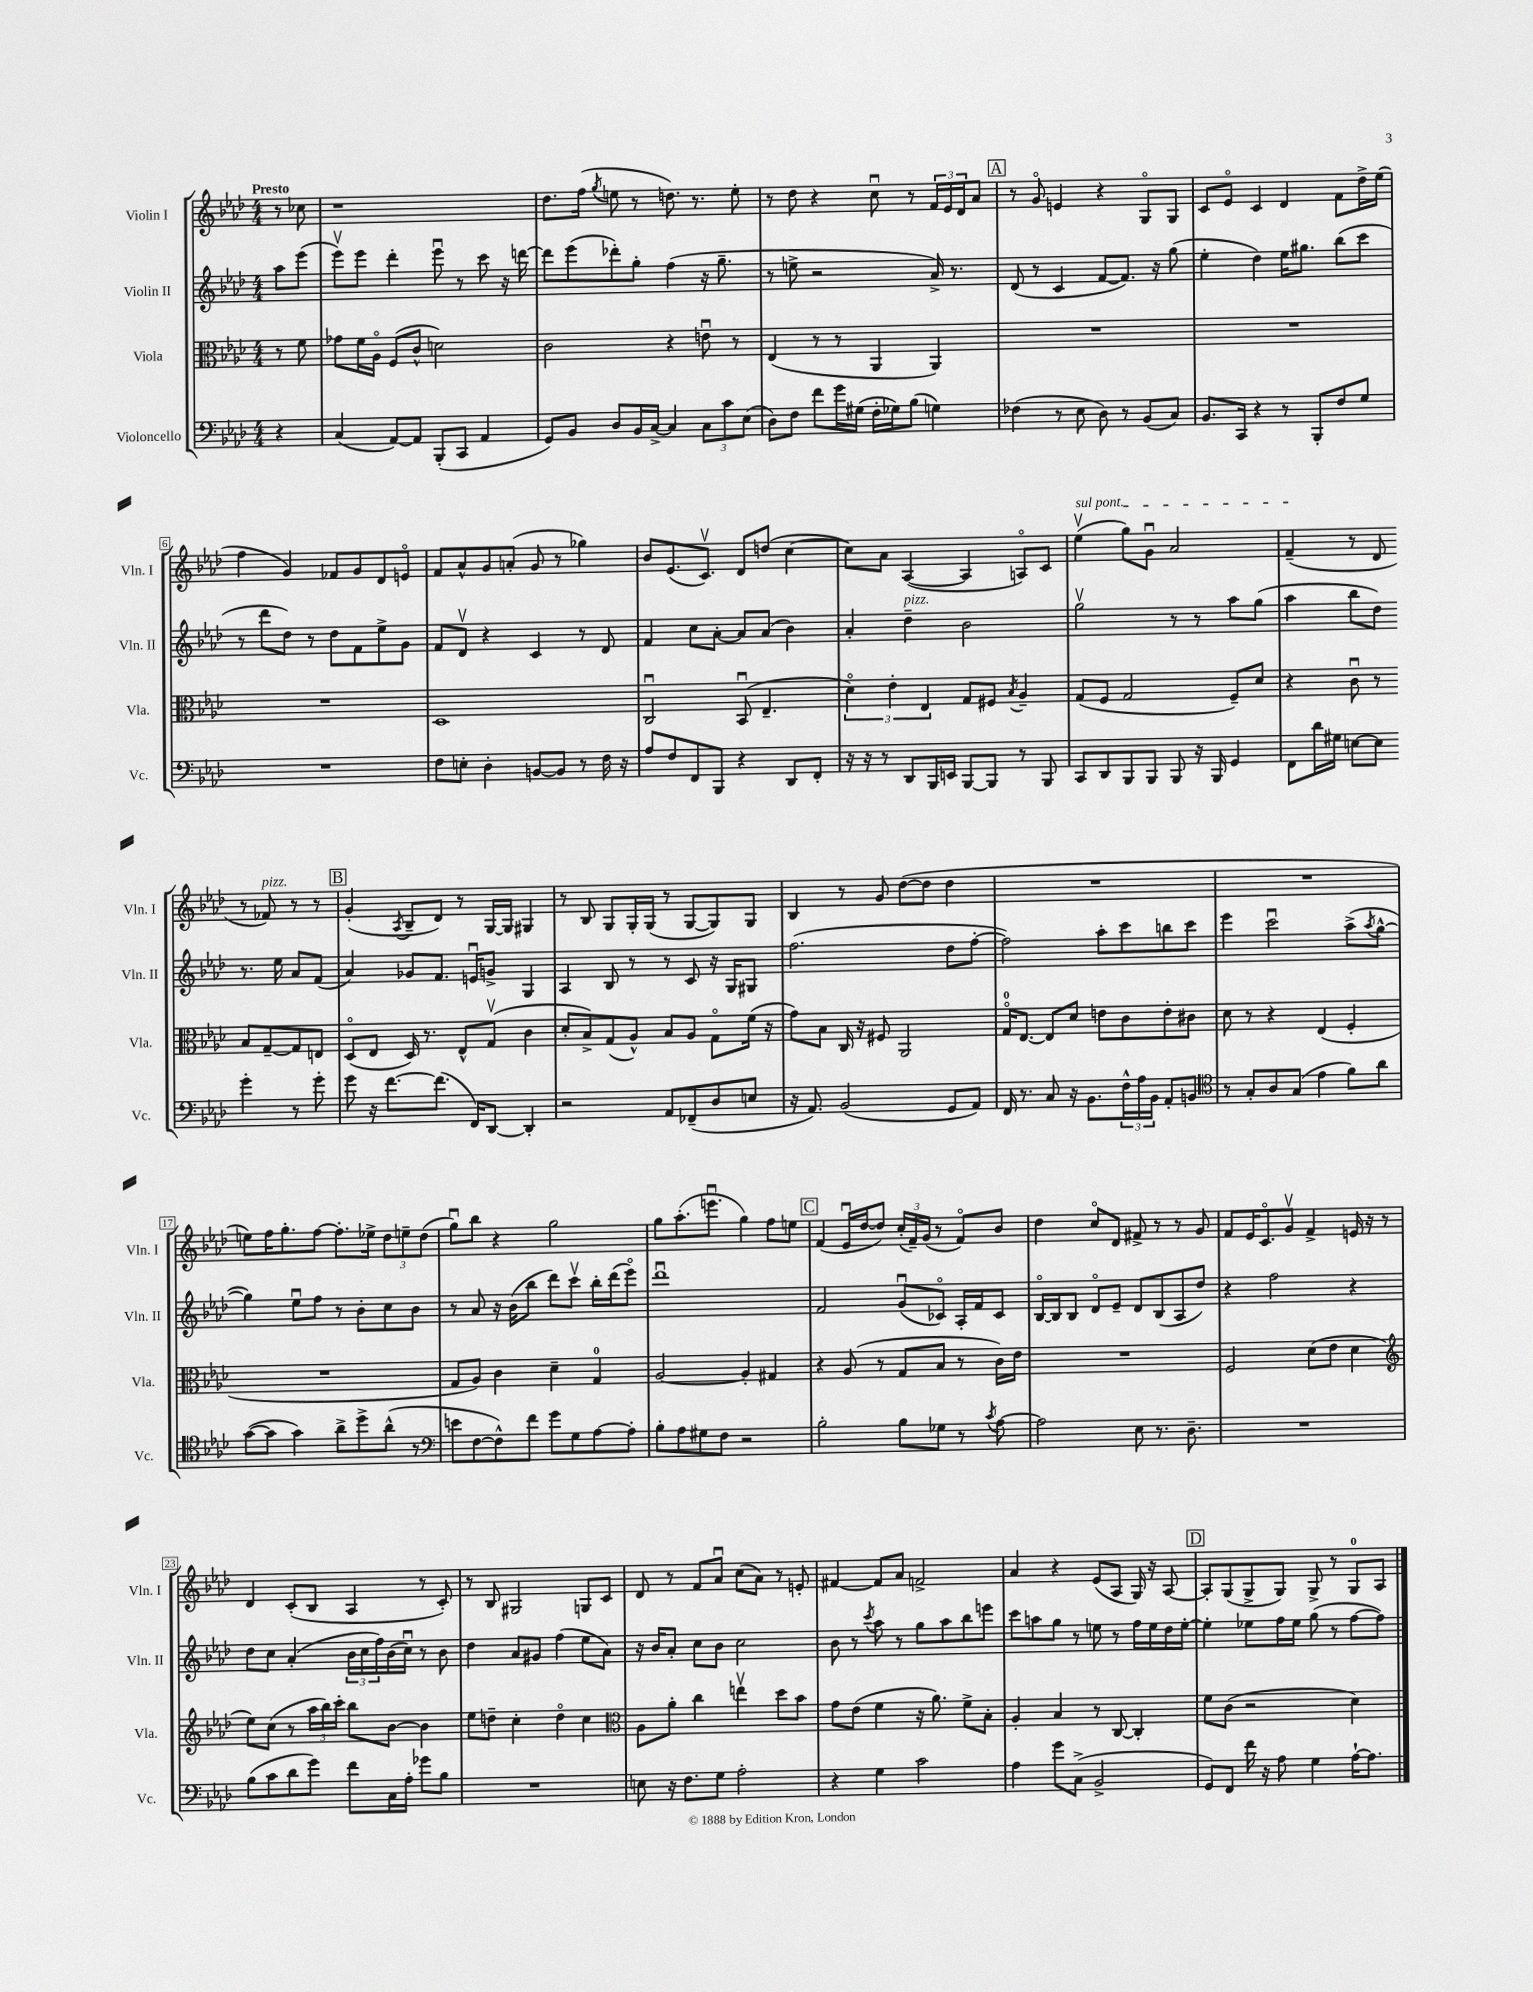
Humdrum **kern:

**kern	**kern	**kern	**kern
*part4	*part3	*part2	*part1
*staff4	*staff3	*staff2	*staff1
*I"Violoncello	*I"Viola	*I"Violin II	*I"Violin I
*I'Vc.	*I'Vla.	*I'Vln. II	*I'Vln. I
*clefF4	*clefC3	*clefG2	*clefG2
*k[b-e-a-d-]	*k[b-e-a-d-]	*k[b-e-a-d-]	*k[b-e-a-d-]
*M4/4	*M4/4	*M4/4	*M4/4
=	=	=	=
!	!	!	!LO:TX:a:B:t=Presto
4r	8r	8aa-\L	8r
.	8f\	(8eee-\J	8cc-X\
=1	=1	=1	=1
(4C/	8g-X\L	8eee-v\L)	1r
.	16f\L	8eee-\J	.
.	16A-\JJ	.	.
[8AA-/L)	(8F/L	4ddd-'\	.
8AA-/J]	8c^^/J	.	.
(8BBB-'/L	2dn\)	8eee-u\	.
8CC/J	.	8r	.
4AA-/	.	8ccc\	.
.	.	16r	.
.	.	[16dddn\	.
=2	=2	=2	=2
8GG/L)	2c\	8ddd\L]	8.dd-\L
8BB-/J	.	(8eee-\	.
.	.	.	(16ff\Jk
.	.	.	8qgg/
8D-/L	.	8ddd-X'\)	8een\
16BB-/L	.	8gg'\J	8r
[16C^/JJ	.	.	.
4C/]	4r	(4ff\	8.ddn\)
.	.	.	8.r
12C\L	8enu\	16r	.
.	.	8.gg~\	.
12c\	.	.	.
.	8r	.	8ee'\
(12E-\J	.	.	.
=3	=3	=3	=3
8D-\L)	(4E-/	8r	8r
8F\J	.	8een^\	8dd-\
8f\L	8r	2r	4r
16g\L	8r	.	.
(16G#X\JJ	.	.	.
16F'\LL	4AA-/	.	8ccu\
16G-X\J)	.	.	.
(8B-\J	.	.	8r
4Gn\)	4AA-/)	16a-^/)	24f/LL
.	.	.	24e-/
.	.	8.r	.
.	.	.	24d-/J
.	.	.	8a-/J
!!LO:REH:place=s1:t=A
=4	=4	=4	=4
(4F-X\	1r	(8d-/	8r
.	.	8r	8g/
8r	.	4c/	4en/
8E-\	.	.	.
8D-\)	.	[8f/L	4r
8r	.	8.f/J])	.
(8BB-/L	.	.	8G/L
.	.	16r	.
8C/J)	.	(8gg\	8G/J
=5	=5	=5	=5
8.BB-/L	1r	4ee-'\	8c/L
.	.	.	8e-/J
16CC/Jk	.	.	.
4r	.	4dd-\)	4c/
8r	.	16ee-\KL	4d-/
.	.	8.gg#X\J	.
8BBB-'/L	.	.	.
8F/	.	(8bb-\L	8f\L
8G/J	.	8ccc\J	16dd-^\L
.	.	.	(16ee-\JJ
!!LO:LB:g=z
=6	=6	=6	=6
1r	1r	8r	4ff\
.	.	8ddd-\L	.
.	.	8dd-\J)	4g/)
.	.	8r	.
.	.	8dd-\L	8f-X/L
.	.	8f\	8g/
.	.	8ee-^\	8d-/
.	.	8g\J	8en/J
=7	=7	=7	=7
8F\L	1D-	8f/L	8f/L
8En'\J	.	8d-v/J	8a-^^/
4D-'\	.	4r	8g/
.	.	.	(8an'/J
[8BBn/L	.	4c/	8g/
8BB/J]	.	.	8r
8r	.	8r	4gg-X\)
16F\	.	8d-/	.
16r	.	.	.
=8	=8	=8	=8
8A-/L	2Cu/	4f/	8b-/L
8F/	.	.	(8.e-/
8FF/	.	8cc\L	.
.	.	.	8.cv/J)
8BBB-/J	.	[8a-'\J	.
4r	(8BB-u/	8a-/L]	8d-/L
.	4.E-~/	(8a-/J	(8ddn/J
8DD-/L	.	4b-\)	[4cc\
8FF'/J	.	.	.
=9	=9	=9	=9
16r	6d-\)	4a-'/	8cc\L])
16r	.	.	.
8r	.	.	8a-\J
.	6e-'\	.	.
!	!	!LO:TX:a:i:t=pizz.	!
8DD-/L	.	4dd-~\	([4A-/
.	6E-/	.	.
16BBB-/L	.	.	.
16EEn/JJ	.	.	.
[8BBB-/L	8G/L	2b-\	4A-/]
8BBB-/J]	8F#X/J	.	.
.	8qB-/	.	.
8r	4A-~/	.	8An/L)
8BBB-/	.	.	8c/J
=10	=10	=10	=10
!	!	!	!LO:TX:a:i:t=sul pont.
8CC/L	(8G/L	2ggv\	(4ee-v\
8DD-/	8F/J	.	.
8BBB-/	2G/	.	8gg\L)
8BBB-/J	.	.	8gu\J
8BBB-/	.	8r	2a-/
16r	.	8r	.
16BBB-/	.	.	.
4GG/	8F~/L)	8aa-\L	.
.	8d-/J	(8gg\J	.
=11	=11	=11	=11
8FF\L	4r	4aa-\	(4f~/
16d-\L	.	.	.
16G#X\JJ	.	.	.
[8En\L	8cu\	8bb-\L	8r
8E\J]	8r	8dd-\J)	8d-/
4g'\	8B-/L	8.r	8r
!	!	!	!LO:TX:a:i:t=pizz.
.	[8G~/	.	8f-X/)
.	.	16ee-\	.
8r	8G/]	8a-/L	8r
8g'\	8En/J	(8f/J	8r
!!LO:LB:g=z
!!LO:REH:place=s1:t=B
=12	=12	=12	=12
8g\	(8D-/L	4a-/)	(4g'/
16r	8E-/J	.	.
[8.f\L	.	.	.
.	.	.	8qA-/
.	16D-/)	8g-X/L	8B-~/L
.	8.r	.	.
(8.f\J]	.	8.f/J	8d-/J)
.	8E-^^/L	.	8r
16FF/KL)	.	16enu/KL	.
[8DD-/J	(8Gv/J	8gn^/J	[16G/LL
.	.	.	16G/JJ]
4DD-'/]	4c\	4G/	4G#X/
=13	=13	=13	=13
2r	8d-'/L	4A-/	8r
.	8B-^/)	.	8B-/
.	(8G/	8B-/	8G/L
.	8A-^^/J)	8r	16G'/L
.	.	.	(16G/JJ
8AA-/L	8B-/L	8r	8r
(8FF-X~/	8A-/J	8c/	[8G/L
8D-/	8G\L	16r	8G/])
.	.	16G/KL	.
8En/J	(16f\Jk	8G#X/J	8G/J
.	16r	.	.
=14	=14	=14	=14
16r	8g\L)	(2.ff\	4B-/
8.AA-/)	.	.	.
.	8B-\J	.	.
(2BB-/	16C/	.	8r
.	16r	.	.
.	8F#X/	.	8g/
.	2AA-/	.	([8dd-\L
.	.	.	8dd-\J]
8GG/L	.	8dd-\L	4dd-\
8AA-/J)	.	[8ff'\J	.
=15	=15	=15	=15
16FF/	16G/KL	2ff\])	1r
8.r	[8.E-/J	.	.
8C/	8E-/L]	.	.
16r	8d-/J	.	.
8.BB-\L	.	.	.
.	8en\L	8aa-'\L	.
24F^^\L	8c\	8ccc\	.
24A-\	.	.	.
24BB-\JJ	.	.	.
8AA-'/L	8e'\	8bbn\	.
8BBn/J	8c#X\J	8ccc\J	.
=16	=16	=16	=16
*clefC4	*	*	*
8r	8d-\	4eee-\	1r
8G'/L	8r	.	.
8A-/	4r	2cccu\	.
(8G/J	.	.	.
4e-\	(4E-/	.	.
8f\L)	4F'/	(8aa-^\L	.
.	.	8qaa-/	.
8a-\J	.	[8gg^^\J	.
!!LO:LB:g=z
=17	=17	=17	=17
([8g\L	1r	4gg\])	8een\L)
8g\J]	.	.	16ff\K
.	.	.	8.gg'\
4g\)	.	8ee-u\L	.
.	.	8ff\J	[8ff\J
8a-^\L	.	8r	8.ff'\L]
8dd-^\	.	8b-'\L	.
.	.	.	16ee-X^\Jk
(8a-^^\J	.	8cc\	12dd-\L
.	.	.	12een~\
8r	.	8b-\J	.
.	.	.	(12dd-\J
=18	=18	=18	=18
*clefF4	*	*	*
8en\L	8G/L	8r	8ggu\L)
[8F\	8A-/J)	8a-/	8bb-\J
8F^^\])	4c\	16r	4r
.	.	(16b-\KL	.
8f\J	.	8bb-\J	.
8g\L	4d-~\	8ddd-\L)	2gg\
8G\	.	8cccv\J	.
[8A-\	4G/	16bb-'\LL	.
.	.	(16ddd-\J	.
8A-'\J]	.	8eee-\J)	.
=19	=19	=19	=19
8B-'\L	[2A-/	1ddd-u	8gg\L
8A-\	.	.	(8.aa-'\
8G#X\	.	.	.
.	.	.	8.eeenu\J
8F\J	.	.	.
2r	4A-'/]	.	4gg\)
.	4G#X/	.	8ff\L
.	.	.	8een\J
!!LO:REH:place=s1:t=C
=20	=20	=20	=20
2B-'\	4r	2f/	(4f/
.	(8A-/	.	16e-u/LL
.	.	.	[16dd-/J
.	8r	.	8dd-/J])
8B-\L	8G/L	(8gu/L	(24cc'/LL
.	.	.	24f~/)
.	.	.	(24g/JJ
8G-X\J	8B-/J	8c-X/J)	8r
8r	8r	16A-'/LL	8f/L)
.	.	16f/J	.
8qc/	.	.	.
[8A-\	16c\LL)	8c-/J	8b-/J
.	16e-\JJ	.	.
=21	=21	=21	=21
2A-\]	1r	[16B-/LL	4dd-\
.	.	16B-/J]	.
.	.	8B-/J	.
.	.	8d-/L	8cc/L
.	.	8e-~/J	8d-/J
8E-\	.	8d-/L	8f#X^/
8.r	.	(8B-/	8r
.	.	8A-/	8r
8.D-~\	.	.	.
.	.	8dd-/J)	8g/
=22	=22	=22	=22
1r	2F/	4r	8f/L
.	.	.	16e-/K
.	.	.	8.c/
.	.	2ff\	.
.	.	.	8gv/J
.	(8d-\L	.	4f^/
.	8e-\J	.	.
.	4d-\	4r	16en/
.	.	.	16r
.	.	.	8r
!!LO:LB:g=z
=23	=23	=23	=23
*	*clefG2	*	*
(8B-\L	8ee-\L)	8dd-\L	4d-/
8c\	(8cc\J	8cc\J	.
8d-\	8r	(4a-'/	(8c'/L
8g\J)	24aa-\LL	.	8B-/J
.	24bb-\)	.	.
.	24ccc'\JJ	.	.
8f\L	8bb-\L	24b-\LL	4A-/
.	.	24cc\	.
.	.	24ff\)	.
16C\L	[8b-\J	(16b-\	.
16A-'\JJ	.	16ccu\JJ)	.
8g-X\L	4b-\]	8r	8r
8B-\J	.	8b-\	8c'/)
=24	=24	=24	=24
1r	8ee-\L	4dd-\	8r
.	8ddn~\J	.	8B-/
.	4cc'\	8a-/L	2G#X/
.	.	8g#X/J	.
.	4dd\	(4ff\	.
.	4cc\	8ee-\L	8Gn/L
.	.	8a-\J)	8c/J
=25	=25	=25	=25
*	*clefC3	*	*
8En\	8A-\L	16r	8d-/
.	.	16b-/KL	.
16r	8a-'\J	8a-'/J	8r
8.F\L	.	.	.
.	4cc\	8cc\L	8f/L
8G\J	.	8b-\J	8a-u/J
2A-'\	4eenv\	2cc\	(8cc\L
.	.	.	8a-\J)
.	8dd-\L	.	8r
.	8b-\J	.	8en'/
=26	=26	=26	=26
4r	8g\L	8b-\	[4f#X/
.	(8e-\J	8r	.
.	.	8qccc/	.
4G\	4f\	8aa-\	8f#/L]
.	.	8r	8a-/J
2c\	16r	8gg\L	2fn^/
.	8.a-\)	.	.
.	.	8aa-\	.
.	8f^\L	8bb-\	.
.	8B-'\J	8eeen\J	.
=27	=27	=27	=27
4A-\	4A-'/	8ccc\L	4a-/
.	.	8aan\	.
8g\L	4B-/	8gg\J	4r
(8C^\J	.	8r	.
2BB-^/	8r	8een\	(8e-/L
.	[8C/	8r	8A-/J
.	4C'/]	16ff\LL	16G/)
.	.	16ee\	16r
.	.	16dd-\	[8A-/
.	.	[16ee'\JJ	.
!!LO:REH:place=s1:t=D
=28	=28	=28	=28
8GG/L)	8f\L	4ee'\]	8A-'/L]
8FF/J	(8c\J	.	(8G/
16f\	2r	8ee-X\L	8G^/
16r	.	.	.
8A-\	.	16ff\L	8G/J)
.	.	16ee-\JJ	.
4G\	.	(8gg\	8G^/
.	.	8r	8r
[16A-`\KL	4d-\)	[8ff\L	8G/L
8.A-\J]	.	.	.
.	.	8ff\J])	8A-/J
==	==	==	==
*-	*-	*-	*-
